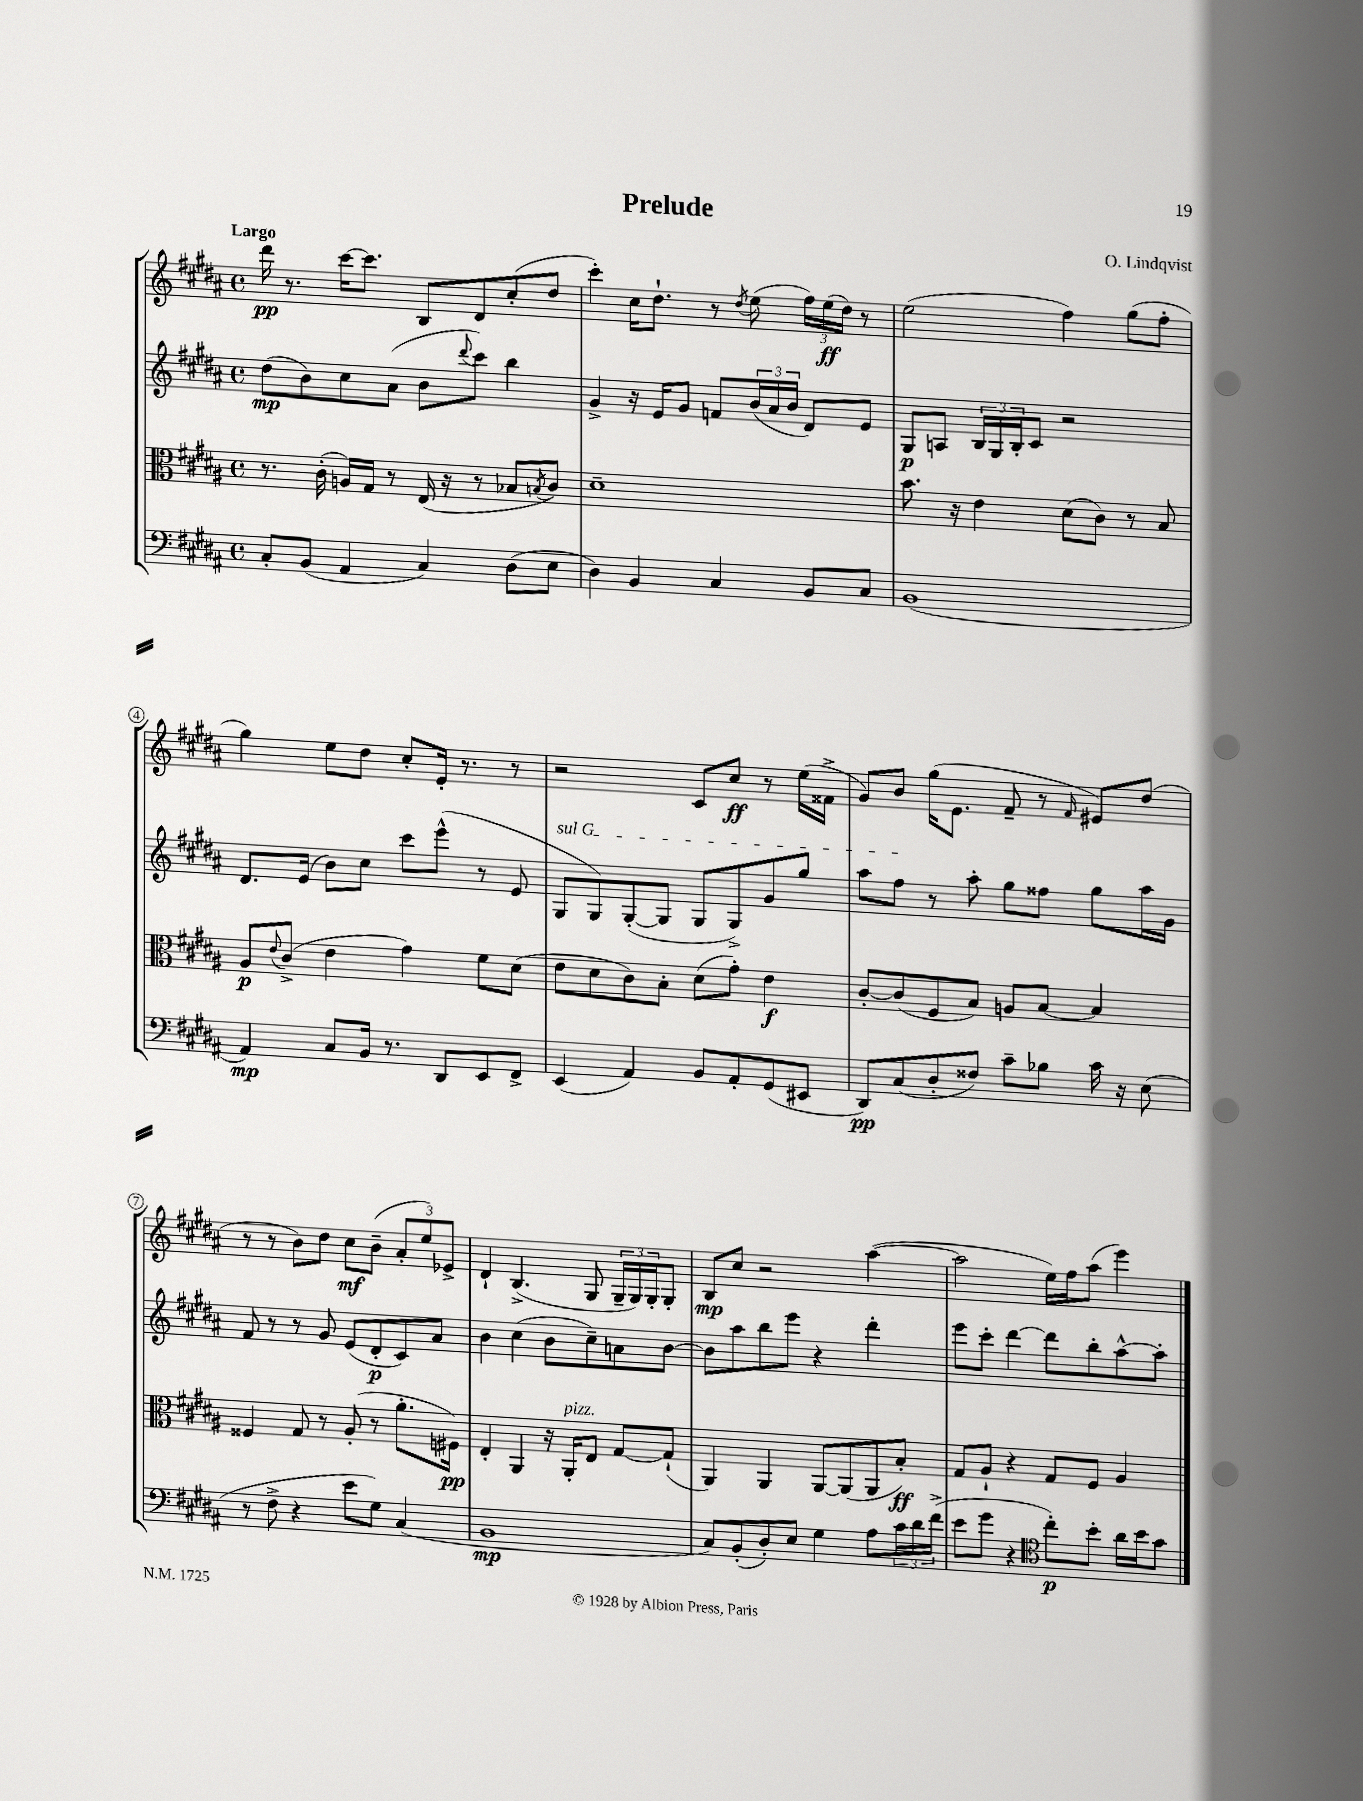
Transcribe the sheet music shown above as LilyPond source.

\header { title = "Prelude" composer = "O. Lindqvist" }
<<
\new StaffGroup <<
\new Staff = "s0" {
    \clef treble \key b \major \defaultTimeSignature \time 4/4 \tempo "Largo"
    dis'''16\pp r8. cis'''16~ cis'''8. b8 dis'8 cis''8-.( dis''8 |
    cis'''4-.) cis''16 dis''8.-! r8 \acciaccatura { dis''8 } e''8( \tuplet 3/2 { fis''16) e''16\ff( dis''16) } r8 |
    e''2( fis''4) gis''8( fis''8-. |
    gis''4) e''8 dis''8 cis''8-. e'16-. r8. r8 |
    r2 cis'8 cis''8\ff r8 e''16( fisis'16-> |
    gis'8) b'8 gis''16( e'8. fis'8-- r8 \grace { fis'16 } eis'8) dis''8( |
    r8 r8 b'8) dis''8 cis''8\mf b'8--( \tuplet 3/2 { ais'8-. e''8) ees'8-> } |
    dis'4-! b4.->( gis8 \tuplet 3/2 { gis16-- gis16) gis16-. } gis8-. |
    b8\mp cis''8 r2 ais''4~( |
    ais''2 e''16) fis''16 ais''8( e'''4) \bar "|." |
}
\new Staff = "s1" {
    \clef treble \key b \major \defaultTimeSignature \time 4/4
    dis''8\mp( b'8) cis''8 ais'8( b'8 \appoggiatura { dis'''8 } cis'''8) b''4 |
    gis'4-> r16 e'16 gis'8 f'8 \tuplet 3/2 { b'16( ais'16 b'16 } dis'8) e'8 |
    gis8\p a8 \tuplet 3/2 { b16 gis16 b16-. } cis'8 r2 |
    dis'8. e'16( b'8) cis''8 cis'''8 e'''8-^( r8 e'8 |
    \once \override TextSpanner.bound-details.left.text = \markup { \italic "sul G" } gis8\startTextSpan gis8) gis8~-.( gis8 gis8 gis8->) gis'8 gis''8 |
    ais''8 fis''8\stopTextSpan r8 ais''8-. gis''8 fisis''8 gis''8 ais''16 gis'16 |
    fis'8 r8 r8 gis'8 e'8( dis'8-.\p cis'8) ais'8 |
    b'4 cis''4( b'8 cis''8--) a'8 b'8~ |
    b'8 ais''8 b''8 e'''8 r4 dis'''4-. |
    e'''8 cis'''8-. dis'''4~ dis'''8 b''8-. ais''8~-^ ais''8-. \bar "|." |
}
\new Staff = "s2" {
    \clef alto \key b \major \defaultTimeSignature \time 4/4
    r8. cis'16-.( a16) gis16 r8 e16( r16 r8 bes8 \acciaccatura { b8 } cis'8) |
    dis'1-- |
    b'8. r16 e'4 dis'8( cis'8) r8 b8 |
    ais8\p \appoggiatura { e'8 } cis'8->( e'4 gis'4) fis'8 dis'8( |
    e'8 dis'8 cis'8) b8-. dis'8( gis'8-.) e'4\f |
    cis'8~-. cis'8( fis8 b8) a8 b8~ b4 |
    fisis4 gis8 r8 ais8-.( r8 ais'8.-. fis16\pp) |
    e4-. ais,4 r16 ais,16-.^\markup { \italic "pizz." } e8 gis8~ gis8-!( |
    ais,4) ais,4 ais,8~ ais,8( ais,8 b8-.\ff) |
    gis8 ais8-! r4 gis8 fis8 ais4 \bar "|." |
}
\new Staff = "s3" {
    \clef bass \key b \major \defaultTimeSignature \time 4/4
    cis8-. b,8( ais,4 cis4) dis8( e8 |
    dis4) b,4 cis4 b,8 cis8 |
    b,1( |
    ais,4\mp) cis8 b,16 r8. dis,8 e,8 fis,8-> |
    e,4( ais,4) b,8 ais,8-. gis,8( eis,8 |
    dis,8\pp) cis8( dis8-. fisis8) cis'8-- bes8 cis'16 r16 e8( |
    r8 fis8-> r4 e'8 gis8) cis4( |
    b,1\mp |
    cis8) b,8-.( dis8-.) e8 gis4 ais8 \tuplet 3/2 { cis'16 dis'16 fis'16->( } |
    e'8 gis'8 r4 \clef tenor cis''8-.\p) b'8-. ais'16 b'16 gis'8 \bar "|." |
}
>>
>>
\layout { \context { \Score \override BarNumber.stencil = #(make-stencil-circler 0.1 0.3 ly:text-interface::print) } }
